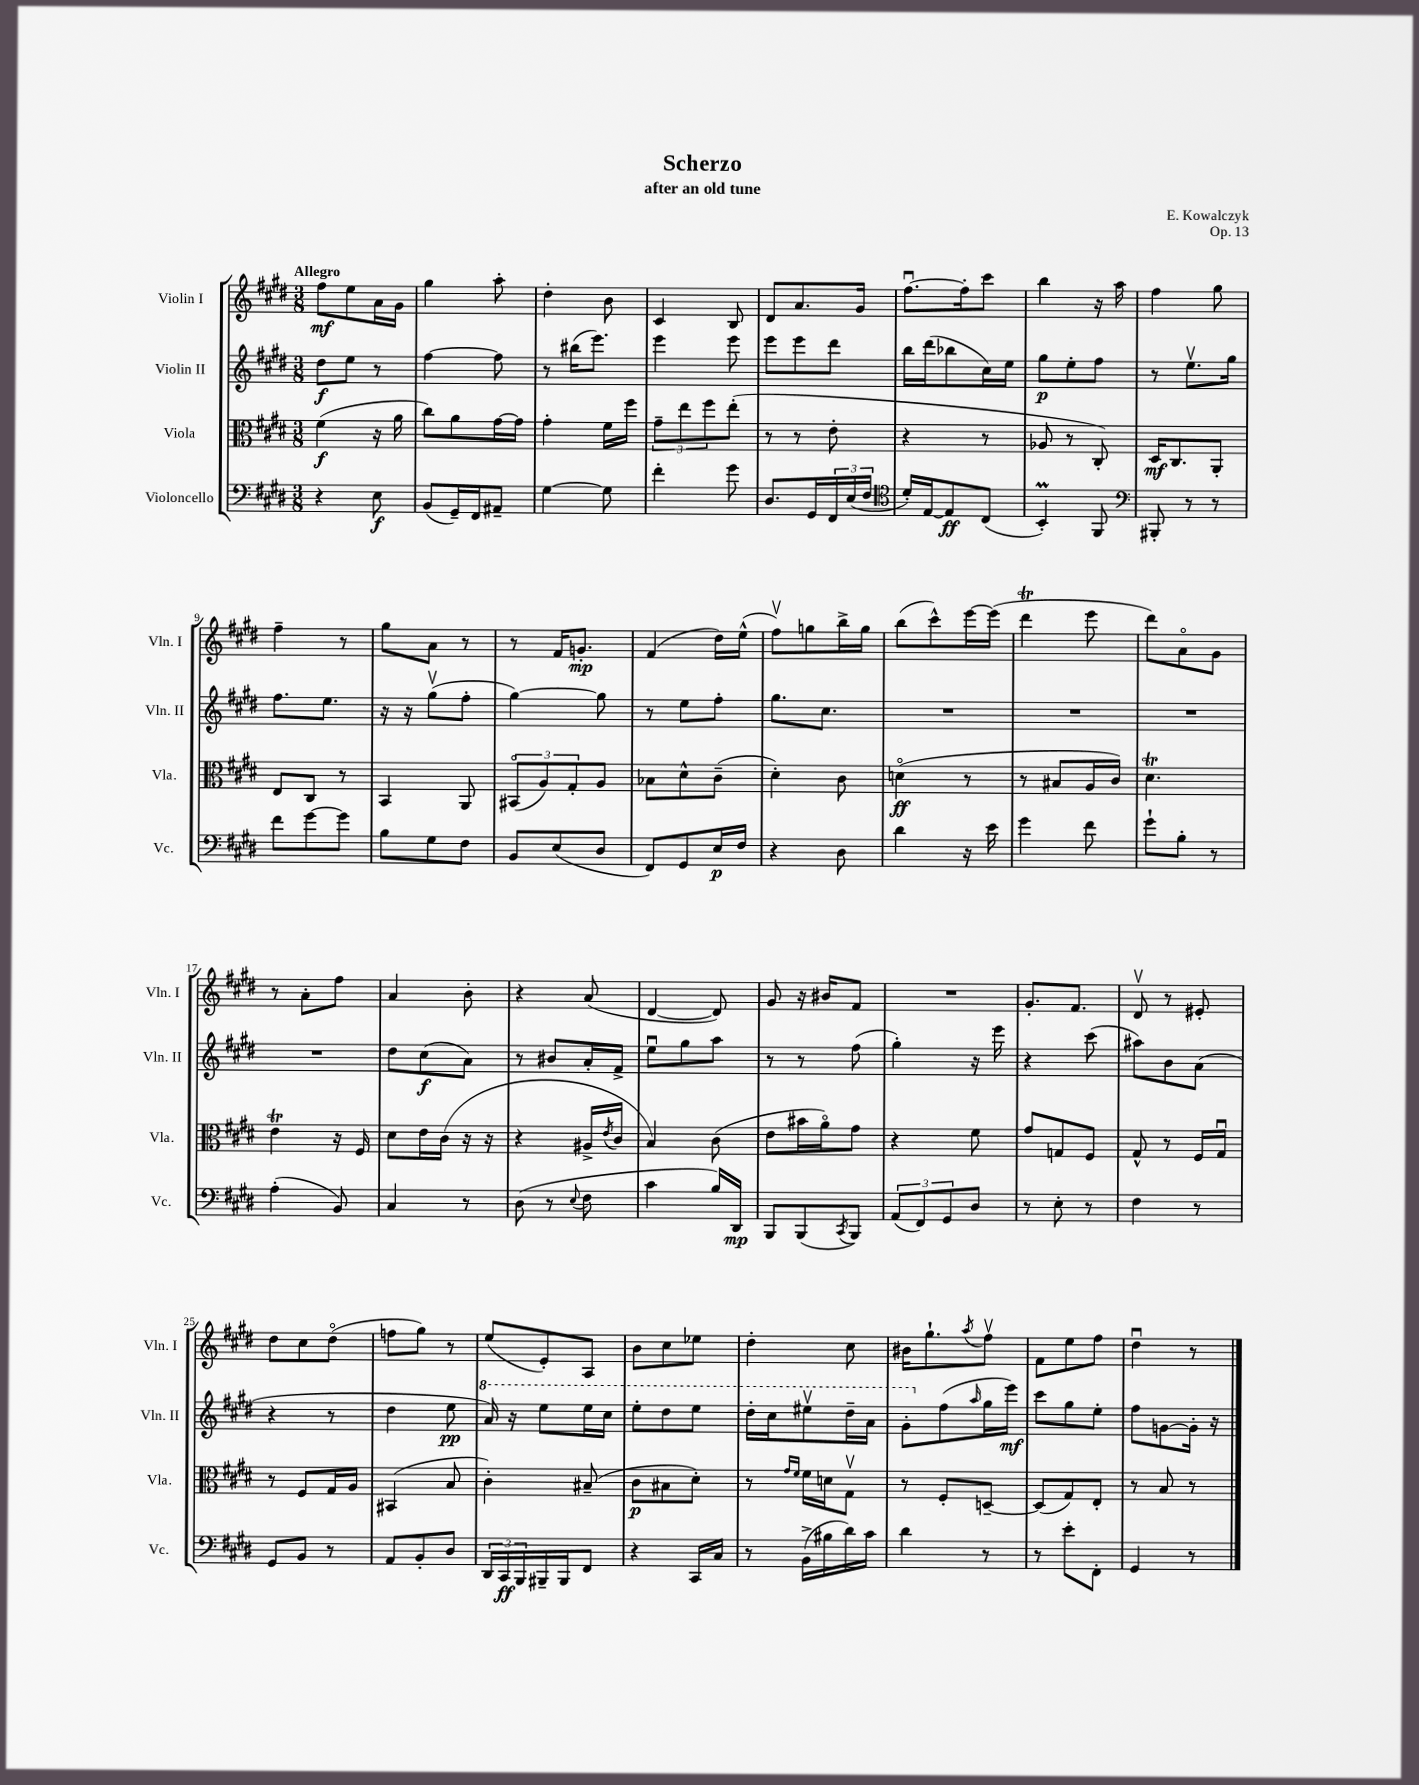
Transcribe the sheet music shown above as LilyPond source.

\header { title = "Scherzo" composer = "E. Kowalczyk" subtitle = "after an old tune" opus = "Op. 13" }
<<
\new StaffGroup <<
\new Staff = "s0" \with { instrumentName = "Violin I" shortInstrumentName = "Vln. I" } {
    \clef treble \key e \major \numericTimeSignature \time 3/8 \tempo "Allegro"
    fis''8\mf e''8 a'16 gis'16 |
    gis''4 a''8-. |
    dis''4-. b'8 |
    cis'4 b8 |
    dis'8 a'8. gis'16 |
    fis''8.~\downbow fis''16-. cis'''8 |
    b''4 r16 a''16 |
    fis''4 gis''8 |
    fis''4-- r8 |
    gis''8 a'8 r8 |
    r8 fis'16 g'8.-.\mp |
    fis'4( dis''16) e''16-^( |
    fis''8\upbow) g''8 b''16-> g''16 |
    b''8( cis'''8-^) e'''16~ e'''16( |
    dis'''4\trill e'''8 |
    dis'''8) a'8\flageolet gis'8 |
    r8 a'8-. fis''8 |
    a'4 b'8-. |
    r4 a'8( |
    dis'4~ dis'8) |
    gis'8 r16 bis'16 fis'8 |
    R4. |
    gis'8.-. fis'8. |
    dis'8\upbow r8 eis'8-. |
    dis''8 cis''8 dis''8\flageolet( |
    f''8 gis''8) r8 |
    e''8( e'8-.) a8 |
    b'8 cis''8 ees''8 |
    dis''4-. cis''8 |
    bis'16 gis''8.-! \acciaccatura { a''8 } fis''8\upbow |
    fis'8 e''8 fis''8 |
    dis''4\downbow r8 \bar "|." |
}
\new Staff = "s1" \with { instrumentName = "Violin II" shortInstrumentName = "Vln. II" } {
    \clef treble \key e \major \numericTimeSignature \time 3/8
    dis''8\f e''8 r8 |
    fis''4~ fis''8 |
    r8 bis''16( e'''8.) |
    e'''4 e'''8 |
    e'''8 e'''8 dis'''8 |
    b''16 dis'''16( bes''8 cis''16) e''16 |
    gis''8\p e''8-. fis''8 |
    r8 e''8.\upbow gis''16 |
    fis''8. e''8. |
    r16 r16 gis''8\upbow( fis''8-. |
    gis''4~) gis''8 |
    r8 e''8 fis''8-. |
    gis''8. cis''8. |
    R4. |
    R4. |
    R4. |
    R4. |
    dis''8 cis''8\f( a'8) |
    r8 bis'8 a'16-. fis'16-> |
    e''8\downbow gis''8 a''8 |
    r8 r8 fis''8( |
    gis''4-.) r16 e'''16 |
    r4 cis'''8( |
    ais''8) b'8 a'8( |
    r4 r8 |
    dis''4 e''8\pp |
    \ottava #1 a''16) r16 e'''8 e'''16 cis'''16 |
    e'''8-. dis'''8 e'''8 |
    dis'''16-. cis'''16 eis'''8\upbow dis'''16-- a''16 |
    gis''8-. \ottava #0 fis''8( \grace { a''16 } gis''16 e'''16\mf) |
    cis'''8 gis''8 e''8-. |
    fis''8 g'8~ g'16-. r16 \bar "|." |
}
\new Staff = "s2" \with { instrumentName = "Viola" shortInstrumentName = "Vla." } {
    \clef alto \key e \major \numericTimeSignature \time 3/8
    fis'4\f( r16 a'16 |
    cis''8) a'8 gis'16~ gis'16 |
    gis'4-. fis'16 fis''16 |
    \tuplet 3/2 { gis'8-- e''8 fis''8 } e''8-.( |
    r8 r8 e'8-. |
    r4 r8 |
    aes8 r8 cis8-.) |
    dis16\mf cis8. a,8-. |
    e8 cis8 r8 |
    b,4 a,8 |
    \tuplet 3/2 { bis,8\flageolet( a8) gis8-. } a8 |
    bes8 dis'8-^ cis'8--( |
    dis'4-.) cis'8 |
    d'4\flageolet\ff( r8 |
    r8 bis8 a16 cis'16) |
    dis'4.\trill |
    e'4\trill r16 fis16 |
    dis'8 e'16 cis'16( r16 r16 |
    r4 ais16-> \acciaccatura { e'8 } cis'16 |
    b4) cis'8( |
    e'8 bis'16 a'16\flageolet) gis'8 |
    r4 fis'8 |
    gis'8 g8 fis8 |
    gis8-^ r8 fis16 gis16\downbow |
    r8 fis8 gis16 a16 |
    bis,4( b8 |
    cis'4-.) bis8--( |
    cis'8\p bis8 dis'8-.) |
    r8 \grace { gis'16 fis'16 } fis'16 d'16 gis8\upbow |
    r8 fis8-. d8~-- |
    d8( gis8) e8-. |
    r8 b8 r8 \bar "|." |
}
\new Staff = "s3" \with { instrumentName = "Violoncello" shortInstrumentName = "Vc." } {
    \clef bass \key e \major \numericTimeSignature \time 3/8
    r4 e8\f |
    b,8( gis,16--) fis,16 ais,8-- |
    gis4~ gis8 |
    fis'4-. gis'8 |
    dis8. gis,16 \tuplet 3/2 { fis,16 e16( fis16 } |
    \clef tenor dis'16-.) e16~ e8\ff cis8( |
    b,4-.\prall) fis,8 |
    \clef bass bis,,8-. r8 r8 |
    fis'8 gis'8~ gis'8 |
    b8 gis8 fis8 |
    b,8 e8( dis8 |
    fis,8) gis,8 e16\p fis16 |
    r4 dis8 |
    dis'4 r16 e'16 |
    gis'4 fis'8 |
    gis'8-! b8-. r8 |
    a4-.( b,8) |
    cis4 r8 |
    dis8( r8 \appoggiatura { e8 } fis8 |
    cis'4 b16) dis,16\mp |
    b,,8 b,,8( \acciaccatura { cis,8 } b,,8) |
    \tuplet 3/2 { a,8( fis,8) gis,8 } dis8 |
    r8 e8-. r8 |
    fis4 r8 |
    gis,8 b,8 r8 |
    a,8 b,8-. dis8 |
    \tuplet 3/2 { dis,16 cis,16\ff b,,16 } bis,,16-- bis,,16 fis,8 |
    r4 cis,16 cis16 |
    r8 b,16->( bis16 dis'16) cis'16 |
    dis'4 r8 |
    r8 e'8-. fis,8-. |
    gis,4 r8 \bar "|." |
}
>>
>>
